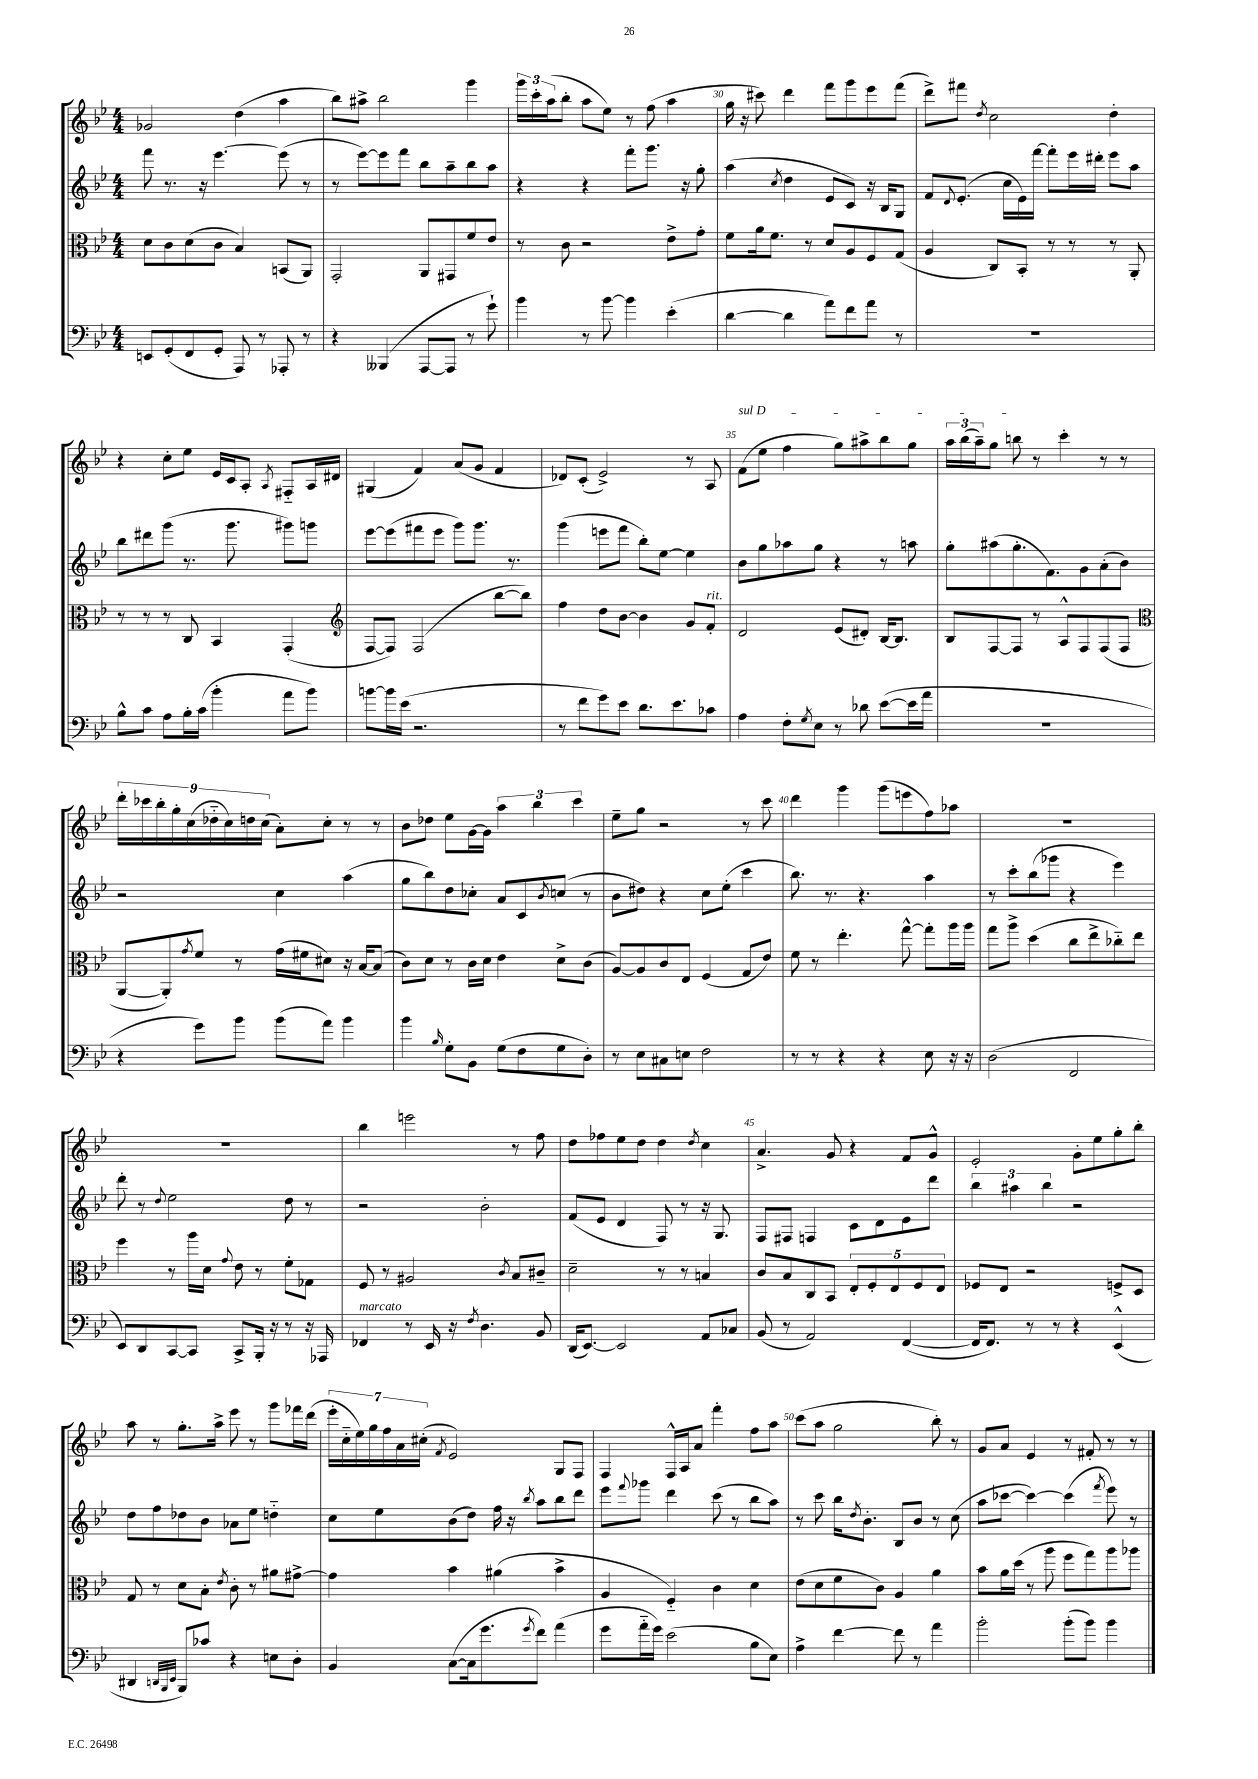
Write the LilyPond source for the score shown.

<<
\new StaffGroup <<
\new Staff = "s0" {
    \clef treble \key bes \major \numericTimeSignature \time 4/4
    ges'2 d''4( a''4 |
    bes''8) ais''8-> bes''2 g'''4 |
    \tuplet 3/2 { g'''16 c'''16-. a''16( } bes''8-. a''8 ees''8) r8 f''8( a''4 |
    g''16 r16 cis'''8) d'''4 f'''8 g'''8 ees'''8 f'''8( |
    d'''8->) fis'''8 \acciaccatura { d''8 } c''2 d''4-. |
    r4 c''8-. ees''8 ees'16 c'16 a8-. \acciaccatura { a8 } fis8-_ a16 dis'16 |
    gis4( f'4) a'8( g'8 f'4 |
    des'8) c'8-.( ees'2->) r8 a8 |
    \once \override TextSpanner.bound-details.left.text = \markup { \italic "sul D" } f'8\startTextSpan( ees''8 f''4 g''8) ais''8-> bes''8 g''8 |
    \tuplet 3/2 { a''16 bes''16( a''16--) } g''8 b''8\stopTextSpan r8 c'''4-. r8 r8 |
    \tuplet 9/8 { d'''16-. ces'''16 bes''16-. g''16-. c''16( des''16-_ c''16) d''16 c''16( } a'8-.) c''8-. r8 r8 |
    bes'8 des''8 ees''8 g'16~ g'16 \tuplet 3/2 { a''4 bes''4 c'''4 } |
    ees''8-- g''8 r2 r8 c'''8 |
    d'''4 g'''4 g'''8( e'''8 f''8) aes''8 |
    R1 |
    R1 |
    bes''4 e'''2 r8 f''8 |
    d''8 fes''8 ees''8 d''8 d''4 \acciaccatura { d''8 } c''4 |
    a'4.-> g'8 r4 f'8 g'8-^ |
    ees'2-. g'8-. ees''8 g''8-. bes''8-. |
    a''8 r8 g''8.-. a''16-> ees'''8 r8 g'''8 fes'''16 d'''16( |
    \tuplet 7/4 { ees'''16-. c''16-_ ees''16) g''16 f''16 a'16 cis''16-.( } \acciaccatura { f'8 } ees'2) g8 f8 |
    f4 f16-^ a16 a'8 f'''4-. f''8 a''8 |
    c'''8( a''8 g''2 bes''8-.) r8 |
    g'8 a'8 ees'4 r8 fis'8-. r8 r8 \bar "|." |
}
\new Staff = "s1" {
    \clef treble \key bes \major \numericTimeSignature \time 4/4
    f'''8 r8. r16 ees'''4.~ ees'''8( r8 |
    r8 ees'''8~) ees'''8 f'''8 bes''8 a''8-- bes''8 a''8 |
    r4 r4 f'''8-. g'''8. r16 g''8-. |
    a''4( \acciaccatura { c''8 } d''4 ees'8 c'8) r16 bes16 g8 |
    f'8 \appoggiatura { d'8 } ees'8.-.( c''16 ees'16) f'''16~ f'''8-. ees'''16 dis'''16-. ees'''8 a''8 |
    bes''8 dis'''8 g'''8( r8. g'''8. gis'''8) g'''8 |
    ees'''8~ ees'''8( fis'''8 ees'''8 g'''8) g'''8. r8. |
    g'''4( e'''8 f'''8 bes''8-.) ees''8~ ees''4 |
    bes'8 g''8 aes''8 g''8 r4 r8 a''8 |
    g''8-. ais''8( g''8.-. f'8.) g'8 a'8-.( bes'8) |
    r2 c''4 a''4( |
    g''8 bes''8) d''8 ces''8-. a'8 c'8 \acciaccatura { bes'8 } c''8( r8 |
    bes'8 dis''8) r4 c''8 ees''8-.( c'''4 |
    bes''8.) r8. r4. a''4 |
    r8 c'''8-. bes''8( ges'''8 r4 ees'''4) |
    d'''8-. r8 \appoggiatura { d''8 } ees''2 d''8 r8 |
    r2 bes'2-. |
    f'8( ees'8 d'4 f8) r8 r16 g8. |
    f8 fis8 f4 c'8 d'8 ees'8 d'''8 |
    \tuplet 3/2 { bes''4 ais''4 bes''4 } r2 |
    d''8 f''8 des''8 bes'8 aes'8 ees''8 d''4-_ |
    c''8 ees''8 bes'8( d''8) f''16 r16 \acciaccatura { bes''8 } a''8 bes''8 d'''8 |
    ees'''8 \appoggiatura { f'''8 } ges'''8 d'''4 c'''8( r8 bes''8 a''8) |
    r8 c'''8 bes''16 \acciaccatura { d''8 } bes'8.-. bes8 bes'8 r8 c''8( |
    a''8 ces'''8~ ces'''4~) ces'''4( \acciaccatura { f'''8 } ees'''8) r8 \bar "|." |
}
\new Staff = "s2" {
    \clef alto \key bes \major \numericTimeSignature \time 4/4
    d'8 c'8 d'8( c'8 bes4) b,8( a,8) |
    g,2-. a,8 gis,8 f'8 ees'8 |
    r8 c'8 r2 ees'8-> g'8-. |
    f'8 a'16 f'8. r8 d'8 a8 f8 g8( |
    a4 c8) bes,8-. r8 r8 r8 a,8-. |
    r8 r8 r8 c8 bes,4 g,4-.( |
    \clef treble f8~ f8) f2( bes''8~ bes''8) |
    f''4 d''8 bes'8~ bes'4 g'8 f'8-.^\markup { \italic "rit." } |
    d'2 ees'8( dis'8-.) bes16~ bes8. |
    bes8 f8~ f8 r8 a8-^ f8 f8( f8 |
    \clef alto a,8~ a,8-.) \acciaccatura { g'8 } f'8 r8 g'16( fis'16 dis'8) r16 bes16~ bes8( |
    c'8) d'8 r8 c'16 d'16 ees'4 d'8-> c'8( |
    a8~) a8 c'8 ees8 f4( g8 ees'8) |
    f'8 r8 ees''4.-. g''8~-^ g''8-. a''16 a''16 |
    g''8 a''8-> d''4( c''8 ees''8-> ces''8-_) ees''8 |
    f''4 r8 a''16 d'16 \appoggiatura { g'8 } ees'8 r8 f'8-. ges8 |
    f8 r8 ais2 \acciaccatura { c'8 } bes8 cis'8-- |
    d'2-- r8 r8 b4 |
    c'8 bes8 c8 bes,8 \tuplet 5/4 { ees8-. f8-. ees8 f8 ees8 } |
    fes8 ees8 r2 f8-> d8 |
    g8 r8 d'8 bes8-. \acciaccatura { ees'8 } c'8-. r8 ais'8 gis'8~-> |
    gis'4 bes'4 ais'4( bes'4-> |
    a4 f4-_) c'4 d'4 |
    ees'8( d'8 f'8 c'8) a4 a'4 |
    bes'8 a'16 d''16( r8 a''8 f''8 g''8) a''8 aes''8 \bar "|." |
}
\new Staff = "s3" {
    \clef bass \key bes \major \numericTimeSignature \time 4/4
    e,8 g,8-.( f,8 g,8-. a,,8) r8 aes,,8-. r8 |
    r4 beses,,4( a,,8~ a,,8 r8 g'8-!) |
    bes'4 r8 bes'8~ bes'4 ees'4-.( |
    d'4~ d'4 a'8) f'8 a'8 r8 |
    R1 |
    bes8-^ c'8 a8 bes16-. c'16( bes'4-. a'8 bes'8) |
    b'8~ b'16 ees'16( r2. |
    r8 f'8 g'8) ees'8 d'8. ees'8. ces'8 |
    a4 f8-. \acciaccatura { g8 } ees8 r8 des'8 ees'8~( ees'16 a'16 |
    R1 |
    r4 g'8) bes'8 bes'8( a'8) bes'4 |
    bes'4 \grace { bes16 } g8-. bes,8 g8( f8 g8 d8-.) |
    r8 ees8 cis8 e8 f2 |
    r8 r8 r4 r4 ees8 r16 r16 |
    d2( f,2 |
    ees,8) d,8 c,8~ c,8 c,8-> bes,,16-. r16 r8 r16 aes,,16 |
    fes,4^\markup { \italic "marcato" } r8 ees,16 r16 \acciaccatura { f8 } d4. bes,8 |
    d,16( ees,8.~) ees,2 a,8 ces8 |
    bes,8( r8 a,2) f,4~( |
    f,16 f,8.) r8 r8 r4 ees,4-^( |
    dis,4 \grace { d,32 bes,,32 ees,32 } bes,,8) ces'8 r4 e8 d8-. |
    bes,4 c8~( c16 g'8. \acciaccatura { g'8 } f'8) a'4( |
    g'8 a'16-_ g'16) ees'2( bes8 ees8) |
    a4-> f'4~ f'8 r8 a'4 |
    bes'2-. bes'8-.( bes'8) bes'4 \bar "|." |
}
>>
>>
\layout { \context { \Score currentBarNumber = #27 \override BarNumber.break-visibility = ##(#f #t #t) barNumberVisibility = #(every-nth-bar-number-visible 5) } }
